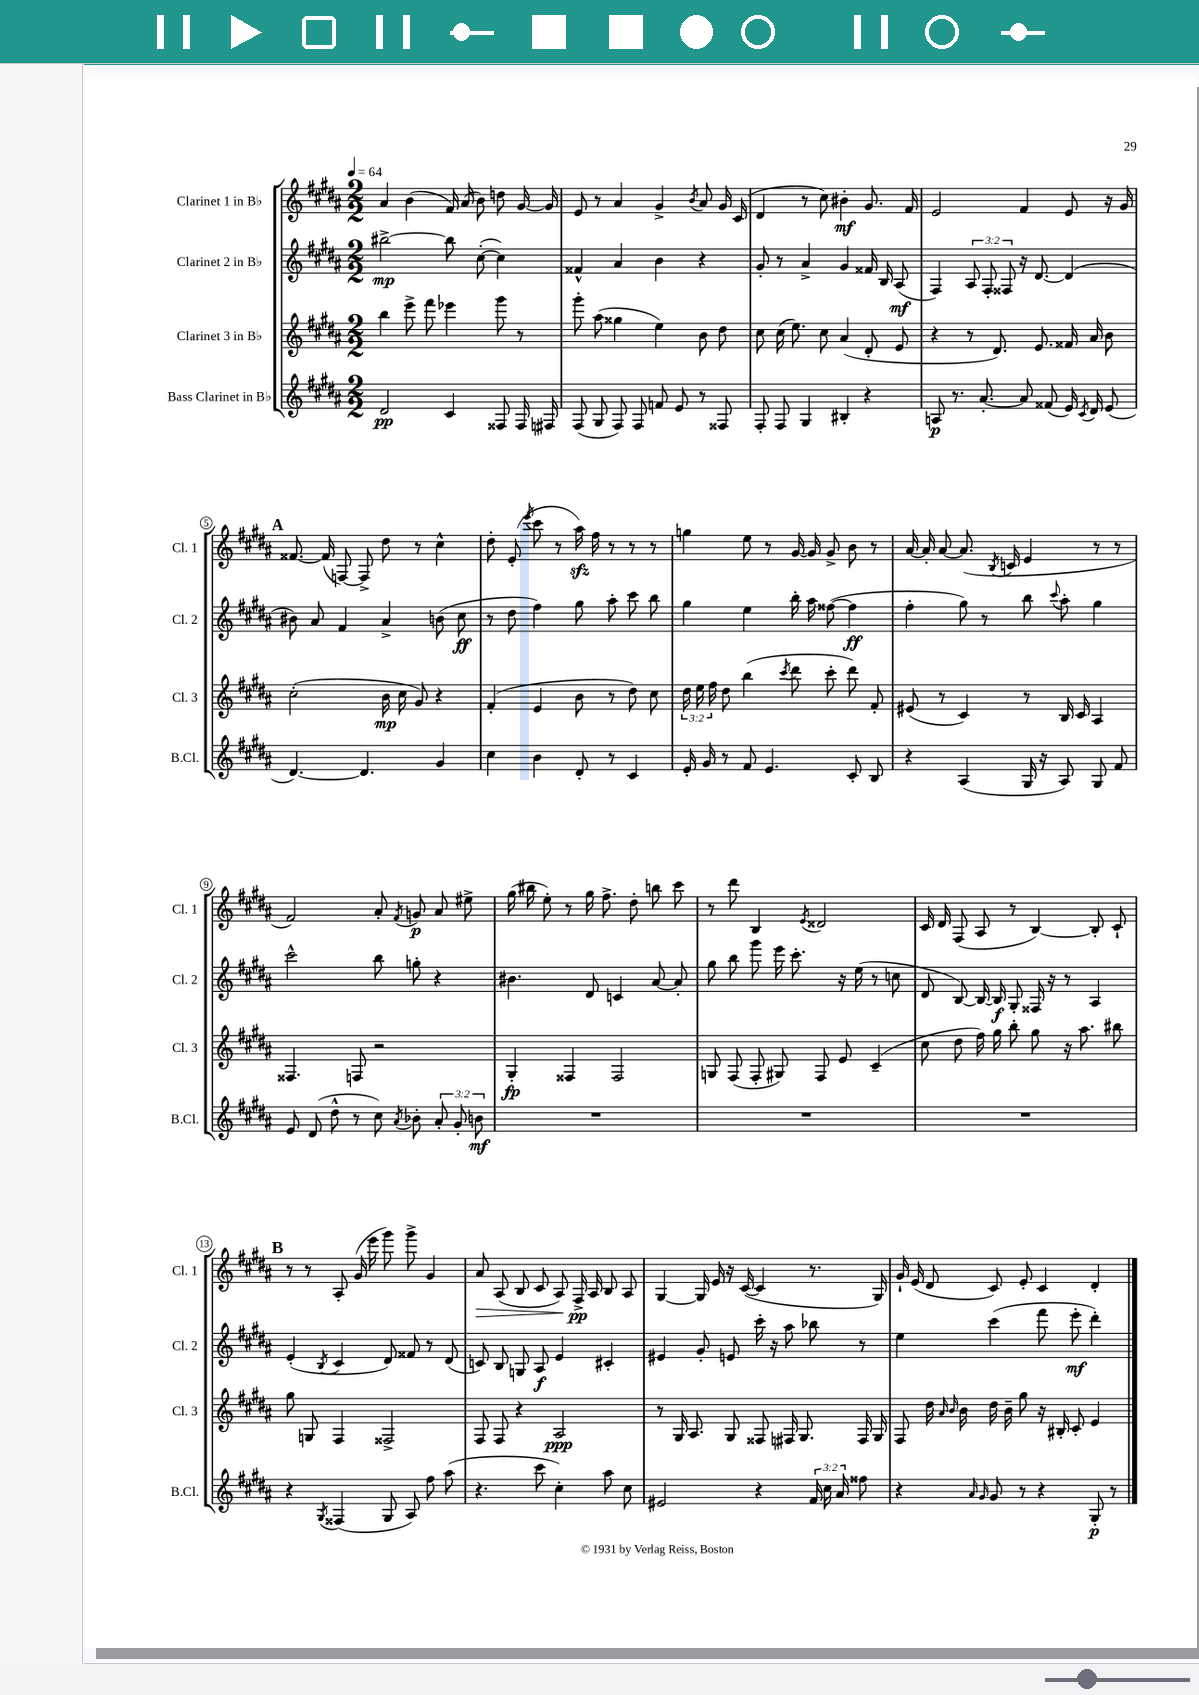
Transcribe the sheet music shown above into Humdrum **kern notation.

**kern	**dynam	**kern	**dynam	**kern	**dynam	**kern	**dynam
*part4	*part4	*part3	*part3	*part2	*part2	*part1	*part1
*staff4	*staff4	*staff3	*staff3	*staff2	*staff2	*staff1	*staff1
*I"Bass Clarinet in B♭	*	*I"Clarinet 3 in B♭	*	*I"Clarinet 2 in B♭	*	*I"Clarinet 1 in B♭	*
*I'B.Cl.	*	*I'Cl. 3	*	*I'Cl. 2	*	*I'Cl. 1	*
*clefG2	*	*clefG2	*	*clefG2	*	*clefG2	*
*k[f#c#g#d#a#]	*	*k[f#c#g#d#a#]	*	*k[f#c#g#d#a#]	*	*k[f#c#g#d#a#]	*
*M2/2	*	*M2/2	*	*M2/2	*	*M2/2	*
*MM64	*	*MM64	*	*MM64	*	*MM64	*
=1	=1	=1	=1	=1	=1	=1	=1
2d#/	pp	4bb\	.	[2bb#X^\	mp	4a#/	.
.	.	8eee^\	.	.	.	(4b\	.
.	.	8fff#\	.	.	.	.	.
4c#/	.	4eee-X\	.	8bb#\]	.	16f#/)	.
.	.	.	.	.	.	(16a#/	.
.	.	.	.	([8cc#'\	.	8b\)	.
8F##X/	.	8ggg#\	.	4cc#\])	.	8ddn\	.
16F##/	.	8r	.	.	.	[16g#/	.
16F#X/	.	.	.	.	.	16g#/]	.
=2	=2	=2	=2	=2	=2	=2	=2
(8F#/	.	8ggg#'\	.	4f##X^^/	.	8e/	.
8G#/	.	(8aa#\	.	.	.	8r	.
8F#/)	.	4gg##X\	.	4a#/	.	4a#/	.
8F#/	.	.	.	.	.	.	.
8fn/	.	4ee\)	.	4b\	.	4g#^/	.
8e/	.	.	.	.	.	.	.
.	.	.	.	.	.	8qb/	.
8r	.	8b\	.	4r	.	8a#/	.
8F##X/	.	8dd#\	.	.	.	16g#/	.
.	.	.	.	.	.	(16c#/	.
=3	=3	=3	=3	=3	=3	=3	=3
8F#'/	.	8cc#\	.	8g#'/	.	4d#/	.
8F#/	.	(16cc#\	.	8r	.	.	.
.	.	8.ee\)	.	.	.	.	.
4G#/	.	.	.	4a#^/	.	8r	.
.	.	8cc#\	.	.	.	8cc#\)	.
4B#X'/	.	(4a#/	.	4g#/	.	4b#X'\	mf
4r	.	8d#'/	.	16f##X/	.	8.g#/	.
.	.	.	.	16B/	.	.	.
.	.	8e/	.	(8A#/	mf	.	.
.	.	.	.	.	.	16f#/	.
=4	=4	=4	=4	=4	=4	=4	=4
8An/	p	4r	.	4F#/)	.	2e/	.
8.r	.	.	.	.	.	.	.
.	.	8r	.	12A#/	.	.	.
[8.a#'/	.	.	.	.	.	.	.
.	.	.	.	12F#'/	.	.	.
.	.	8.d#/)	.	.	.	.	.
.	.	.	.	12F##X/	.	.	.
8a#/]	.	.	.	16r	.	4f#/	.
.	.	8.e/	.	[8.d#/	.	.	.
(8f##X/	.	.	.	.	.	.	.
16e/)	.	16f##X/	.	(4d#/]	.	8e/	.
8qc#/	.	.	.	.	.	.	.
16d#/	.	16a#/	.	.	.	.	.
(8e/	.	8b\	.	.	.	16r	.
.	.	.	.	.	.	16g#/	.
!!LO:LB:g=z
!!LO:REH:place=s1:t=A
=5	=5	=5	=5	=5	=5	=5	=5
[4.d#/)	.	(2cc#'\	.	8b#X\)	.	[8.f##X/	.
.	.	.	.	8a#/	.	.	.
.	.	.	.	.	.	(16f##/]	.
.	.	.	.	4f#/	.	[8Fn/)	.
4.d#/]	.	.	.	.	.	8F^/]	.
.	.	16b\	mp	4a#^/	.	8dd#\	.
.	.	16cc#\	.	.	.	.	.
.	.	8g#/)	.	.	.	8r	.
4g#/	.	4r	.	(8bn\	.	4cc#^^\	.
.	.	.	.	8cc#\	ff	.	.
=6	=6	=6	=6	=6	=6	=6	=6
4cc#\	.	(4f#'/	.	8r	.	8dd#'\	.
.	.	.	.	8dd#\	.	(8e'/	.
.	.	.	.	.	.	8qeee/	.
4b\	.	4e/	.	4ff#\)	.	8ccc#\	.
.	.	.	.	.	.	8r	.
8d#'/	.	8b\	.	8gg#\	.	16aa#zz\)	.
.	.	.	.	.	.	16ff#\	.
8r	.	8r	.	8aa#'\	.	8r	.
4c#/	.	8dd#\)	.	8ccc#\	.	8r	.
.	.	8cc#\	.	8bb\	.	8r	.
=7	=7	=7	=7	=7	=7	=7	=7
16e'/	.	24dd#\	.	4gg#\	.	4ggn\	.
.	.	24ee\	.	.	.	.	.
16g#/	.	.	.	.	.	.	.
.	.	24ff#\	.	.	.	.	.
8r	.	8dd#\	.	.	.	.	.
8f#/	.	(4bb\	.	4ee\	.	8ee\	.
4.e/	.	.	.	.	.	8r	.
.	.	8qccc#/	.	.	.	.	.
.	.	8ddd#\	.	16bb'\	.	[16g#/	.
.	.	.	.	16aa#\	.	16g#/]	.
.	.	8ccc#'\	.	([8ff##X\	.	8g#^/	.
8c#'/	.	8ddd#\)	.	4ff##\]	ff	8b\	.
8B/	.	8f#'/	.	.	.	8r	.
=8	=8	=8	=8	=8	=8	=8	=8
4r	.	(8e#X/	.	4ff#'\	.	[16a#/	.
.	.	.	.	.	.	16a#'/]	.
.	.	8r	.	.	.	[8a#/	.
(4A#/	.	4c#/)	.	8gg#\)	.	(8.a#/]	.
.	.	.	.	8r	.	.	.
.	.	.	.	.	.	8qB/	.
.	.	.	.	.	.	16cn/	.
16G#/	.	8r	.	8bb\	.	4e/	.
16r	.	.	.	.	.	.	.
.	.	.	.	8qqccc#/	.	.	.
8A#/)	.	16B/	.	8aa#'\	.	.	.
.	.	16c#/	.	.	.	.	.
8G#/	.	4A#/	.	4gg#\	.	8r	.
8f#/	.	.	.	.	.	8r	.
!!LO:LB:g=z
=9	=9	=9	=9	=9	=9	=9	=9
8e/	.	4.F##X/	.	2ccc#^^\	.	2f#/)	.
(8d#/	.	.	.	.	.	.	.
8dd#^^\	.	.	.	.	.	.	.
8r	.	8Fn/	.	.	.	.	.
8cc#\)	.	2r	.	8bb\	.	8a#'/	.
8qa#/	.	.	.	.	.	8qf#/	.
8b-X'\	.	.	.	8ggn'\	.	8gn/	p
12a#'/	.	.	.	4r	.	8a#/	.
12g#'/	.	.	.	.	.	.	.
.	.	.	.	.	.	8ee#X^\	.
12bn\	mf	.	.	.	.	.	.
=10	=10	=10	=10	=10	=10	=10	=10
1r	.	4G#'/	fp	4.b#X\	.	(16gg#\	.
.	.	.	.	.	.	16bb#X\	.
.	.	.	.	.	.	8ee'\)	.
.	.	4F##X/	.	.	.	8r	.
.	.	.	.	8d#/	.	16gg#\	.
.	.	.	.	.	.	8.ff#^\	.
.	.	2F##/	.	4cn/	.	.	.
.	.	.	.	.	.	8dd#'\	.
.	.	.	.	[8a#/	.	8bbn\	.
.	.	.	.	8a#'/]	.	8ccc#\	.
=11	=11	=11	=11	=11	=11	=11	=11
1r	.	8Gn/	.	8gg#\	.	8r	.
.	.	(8F#/	.	8bb\	.	8ddd#\	.
.	.	8F#'/	.	8ggg#\	.	4B/	.
.	.	8G#X/)	.	16eee\	.	.	.
.	.	.	.	8.ccc#'\	.	.	.
.	.	.	.	.	.	8qe/	.
.	.	8F#/	.	.	.	2d##X/	.
.	.	8e/	.	16r	.	.	.
.	.	.	.	(16ee\	.	.	.
.	.	(4c#~/	.	8r	.	.	.
.	.	.	.	8ccn\	.	.	.
=12	=12	=12	=12	=12	=12	=12	=12
1r	.	8cc#\	.	8d#/	.	16c#/	.
.	.	.	.	.	.	16d#/	.
.	.	8dd#\	.	[8B/)	.	(8F#/	.
.	.	16ff#\)	.	16B/_	.	8A#/	.
.	.	16gg#\	.	16B/]	f	.	.
.	.	8bb'\	.	8G#'/	.	8r	.
.	.	8gg#\	.	16F##X/	.	[4B/)	.
.	.	.	.	16r	.	.	.
.	.	16r	.	8r	.	.	.
.	.	8.aa#\	.	.	.	.	.
.	.	.	.	4A#/	.	8B'/]	.
.	.	8bb#X\	.	.	.	8c#`/	.
!!LO:LB:g=z
!!LO:REH:place=s1:t=B
=13	=13	=13	=13	=13	=13	=13	=13
4r	.	8gg#\	.	(4e'/	.	8r	.
.	.	8Gn/	.	.	.	8r	.
8qG#/	.	.	.	8qB/	.	.	.
(4F##X/	.	4F#/	.	4c#/	.	8A#'/	.
.	.	.	.	.	.	(16g#/	.
.	.	.	.	.	.	16eee\	.
8G#/	.	2F##X^/	.	8d#/)	.	8ggg#\)	.
8A#/)	.	.	.	8f##X/	.	8ggg#^\	.
8ff#\	.	.	.	8r	.	4g#/	.
(8aa#\	.	.	.	(8d#/	.	.	.
=14	=14	=14	=14	=14	=14	=14	=14
!	!	!	!	!	!	!	!LO:HP:b
4.r	.	8F#/	.	8cn/)	.	8a#/	>
.	.	8F#/	.	8B/	.	(8A#/	.
.	.	4r	.	8Gn/	.	8B/	.
8ccc#\	.	.	.	8A#/	f	8c#/	.
4cc#'\)	.	2A#/	ppp	4e/	.	8A#/)	.
.	.	.	.	.	.	16F#^/	] pp
.	.	.	.	.	.	16A#/	.
8aa#\	.	.	.	4c#X'/	.	8B/	.
8cc#\	.	.	.	.	.	8A#/	.
=15	=15	=15	=15	=15	=15	=15	=15
2e#X/	.	8r	.	4e#X/	.	[4G#/	.
.	.	16G#/	.	.	.	.	.
.	.	8.A#/	.	.	.	.	.
.	.	.	.	8g#'/	.	16G#/]	.
.	.	.	.	.	.	16e/	.
.	.	8G#/	.	8en/	.	16r	.
.	.	.	.	.	.	([16c#/	.
4r	.	8F##X/	.	16ccc#'\	.	4c#/]	.
.	.	.	.	16r	.	.	.
.	.	16F#X/	.	8aa#\	.	.	.
.	.	8.G#/	.	.	.	.	.
24f#/	.	.	.	8bb-X\	.	8.r	.
24cc#\	.	.	.	.	.	.	.
24a#/	.	.	.	.	.	.	.
8ff##X\	.	16F#/	.	8r	.	.	.
.	.	16G#/	.	.	.	16G#/)	.
=16	=16	=16	=16	=16	=16	=16	=16
4r	.	8F#/	.	4ee\	.	16g#`/	.
.	.	.	.	.	.	(16e/	.
.	.	16dd#\	.	.	.	8d#/	.
.	.	16qqa#/	.	.	.	.	.
.	.	16qqb/	.	.	.	.	.
.	.	16b\	.	.	.	.	.
16qqa#/	.	.	.	.	.	.	.
16qqg#/	.	.	.	.	.	.	.
8g#/	.	16dd#\	.	(4ccc#\	.	8c#/)	.
.	.	16b~\	.	.	.	.	.
8r	.	8gg#\	.	.	.	8e'/	.
4r	.	16r	.	8fff#\	.	4c#/	.
.	.	16B#X'/	.	.	.	.	.
.	.	8c#'/	.	8eee'\	mf	.	.
8G#'/	p	4e/	.	4ddd#'\)	.	4d#'/	.
8r	.	.	.	.	.	.	.
==	==	==	==	==	==	==	==
*-	*-	*-	*-	*-	*-	*-	*-
